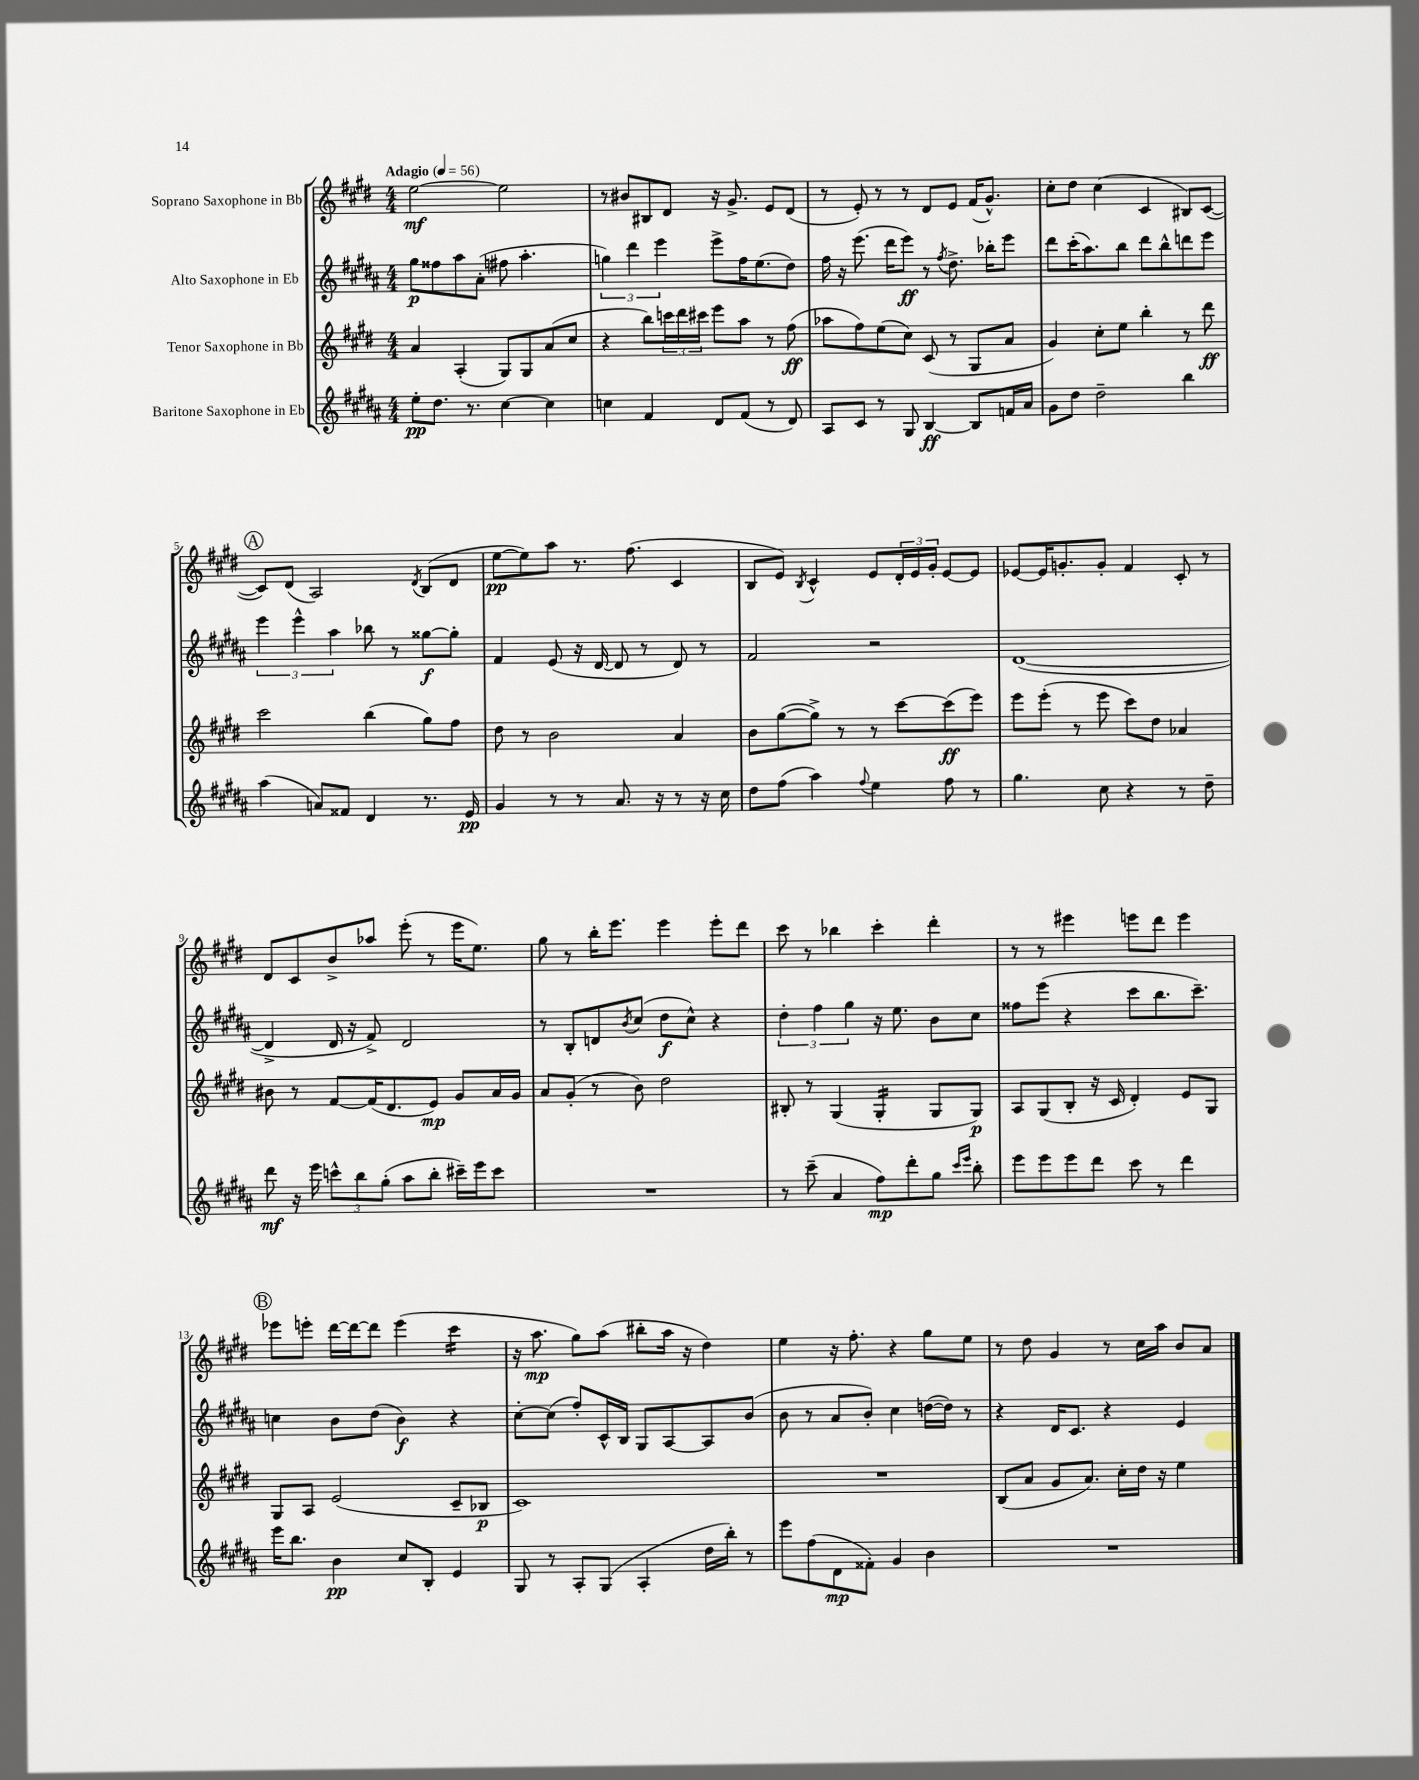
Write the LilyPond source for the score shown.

<<
\new StaffGroup <<
\new Staff = "s0" \with { instrumentName = "Soprano Saxophone in Bb" } {
    \clef treble \key e \major \numericTimeSignature \time 4/4 \tempo "Adagio" 4 = 56
    e''2~\mf e''2 |
    r8 bis'8 bis8 dis'8 r16 gis'8.-> e'8 dis'8( |
    r8 e'8-.) r8 r8 dis'8 e'8 fis'16( gis'8.-^) |
    cis''8-. dis''8 cis''4( cis'4 bis8) cis'8~( |
    \mark \markup { \circle "A" } cis'8) dis'8( a2) \acciaccatura { dis'8 } b8( dis'8 |
    e''8~\pp e''8) a''8 r8. fis''8.( cis'4 |
    b8 e'8) \acciaccatura { b8 } cis'4-^ e'8 \tuplet 3/2 { dis'16-. e'16 gis'16-. } e'8~ e'8 |
    ees'8~ ees'16 g'8.-. g'8-. fis'4 cis'8-. r8 |
    dis'8 cis'8 b'8-> aes''8 e'''8-.( r8 e'''16 e''8.) |
    gis''8 r8 b''16-. e'''8. e'''4 e'''8-. dis'''8 |
    cis'''8 r8 bes''4 cis'''4-. dis'''4-. |
    r8 r8 eis'''4 e'''8 dis'''8 e'''4 |
    \mark \markup { \circle "B" } ees'''8 e'''8-. dis'''16~ dis'''16~ dis'''8 e'''4( cis'''4:16 |
    r16 a''8.\mp gis''8) a''8( bis''8-. a''16 r16 dis''4) |
    e''4 r16 fis''8.-. r4 gis''8 e''8 |
    r8 dis''8 gis'4 r8 cis''16 a''16 b'8 a'8 \bar "|." |
}
\new Staff = "s1" \with { instrumentName = "Alto Saxophone in Eb" } {
    \clef treble \key b \major \numericTimeSignature \time 4/4
    gis''8\p fisis''8 ais''8 ais'8-.( fis''8 ais''4.-. |
    \tuplet 3/2 { g''4) dis'''4 e'''4 } e'''8-> fis''16 e''8.( dis''8) |
    fis''16 r16 e'''8.( dis'''16 e'''8\ff) r8 \acciaccatura { fis''8 } dis''8.-> bes''16-. e'''8 |
    dis'''8 cis'''16-.( ais''8.) b''8 dis'''8 b''8-^ d'''8 e'''8 |
    \mark \markup { \circle "A" } \tuplet 3/2 { e'''4 e'''4-^ ais''4 } bes''8 r8 gisis''8~\f gisis''8-. |
    fis'4 e'8( r16 dis'16~ dis'8 r8 dis'8) r8 |
    fis'2 r2 |
    dis'1~( |
    dis'4-> dis'16 r16 fis'8->) dis'2 |
    r8 b8-. d'8 \acciaccatura { b'8 } cis''8( dis''8\f cis''8-^) r4 |
    \tuplet 3/2 { dis''4-. fis''4 gis''4 } r16 e''8. b'8 cis''8 |
    fisis''8 e'''8( r4 cis'''8 b''8. cis'''8.--) |
    \mark \markup { \circle "B" } c''4 b'8 dis''8( b'4\f) r4 |
    cis''8~-. cis''8( fis''8-.) cis'16-^ b16 gis8 ais8~ ais8 b'8( |
    b'8 r8 ais'8 b'8-.) cis''4 d''16~( d''16) r8 |
    r4 dis'16 cis'8. r4 e'4 \bar "|." |
}
\new Staff = "s2" \with { instrumentName = "Tenor Saxophone in Bb" } {
    \clef treble \key e \major \numericTimeSignature \time 4/4
    a'4 a4-.( gis8) gis8 a'8( cis''8 |
    r4 b''8) \tuplet 3/2 { c'''16 dis'''16 cis'''16 } e'''8 a''8 r8 fis''8\ff( |
    aes''8 fis''8) e''8( cis''8) cis'8( r8 gis8 a'8 |
    gis'4) cis''8-. e''8 b''4-. r8 dis'''8\ff |
    \mark \markup { \circle "A" } cis'''2 b''4( gis''8) fis''8 |
    dis''8 r8 b'2 a'4 |
    b'8 gis''8~( gis''8->) r8 r8 cis'''8~ cis'''8\ff( e'''8) |
    e'''8 e'''8-.( r8 e'''8 cis'''8) dis''8 aes'4 |
    bis'8 r8 fis'8~ fis'16( dis'8. e'8\mp) gis'8 a'16 gis'16 |
    a'8 gis'8-.( r8 b'8) dis''2 |
    bis8-. r8 gis4( gis4:16-. gis8 gis8\p) |
    a8 gis8( b8-. r16 cis'16 dis'4-.) e'8 gis8 |
    \mark \markup { \circle "B" } gis8 a8 e'2( cis'8-- bes8\p |
    cis'1) |
    R1 |
    b8( a'8 gis'8 a'8.) cis''16-. dis''16 r16 e''4 \bar "|." |
}
\new Staff = "s3" \with { instrumentName = "Baritone Saxophone in Eb" } {
    \clef treble \key b \major \numericTimeSignature \time 4/4
    e''8-.\pp dis''8. r8. cis''4~ cis''4 |
    c''4 fis'4 dis'8 fis'8( r8 dis'8) |
    ais8 cis'8 r8 gis8 b4~\ff b8 f'16 ais'16 |
    gis'8 dis''8 dis''2-- b''4 |
    \mark \markup { \circle "A" } ais''4( a'8) fisis'8 dis'4 r8. e'16\pp |
    gis'4 r8 r8 ais'8. r16 r8 r16 cis''16 |
    dis''8 fis''8( ais''4) \appoggiatura { fis''8 } e''4 fis''8 r8 |
    gis''4. cis''8 r4 r8 dis''8-- |
    dis'''8\mf r16 e'''16 \tuplet 3/2 { c'''8-^ b''8 gis''8-.( } ais''8 b''8-. cis'''16--) e'''16 cis'''8 |
    R1 |
    r8 cis'''8--( ais'4 fis''8\mp) dis'''8-. gis''8 \grace { cis'''16 e'''16 } b''8-. |
    e'''8 e'''8 e'''8 dis'''8 cis'''8 r8 dis'''4 |
    \mark \markup { \circle "B" } e'''16 b''8. b'4\pp cis''8 b8-. e'4 |
    gis8 r8 ais8-. gis8( ais4-. dis''16 b''16-.) r8 |
    e'''8 fis''8( dis'8\mp fisis'8-.) gis'4 b'4 |
    R1 \bar "|." |
}
>>
>>
